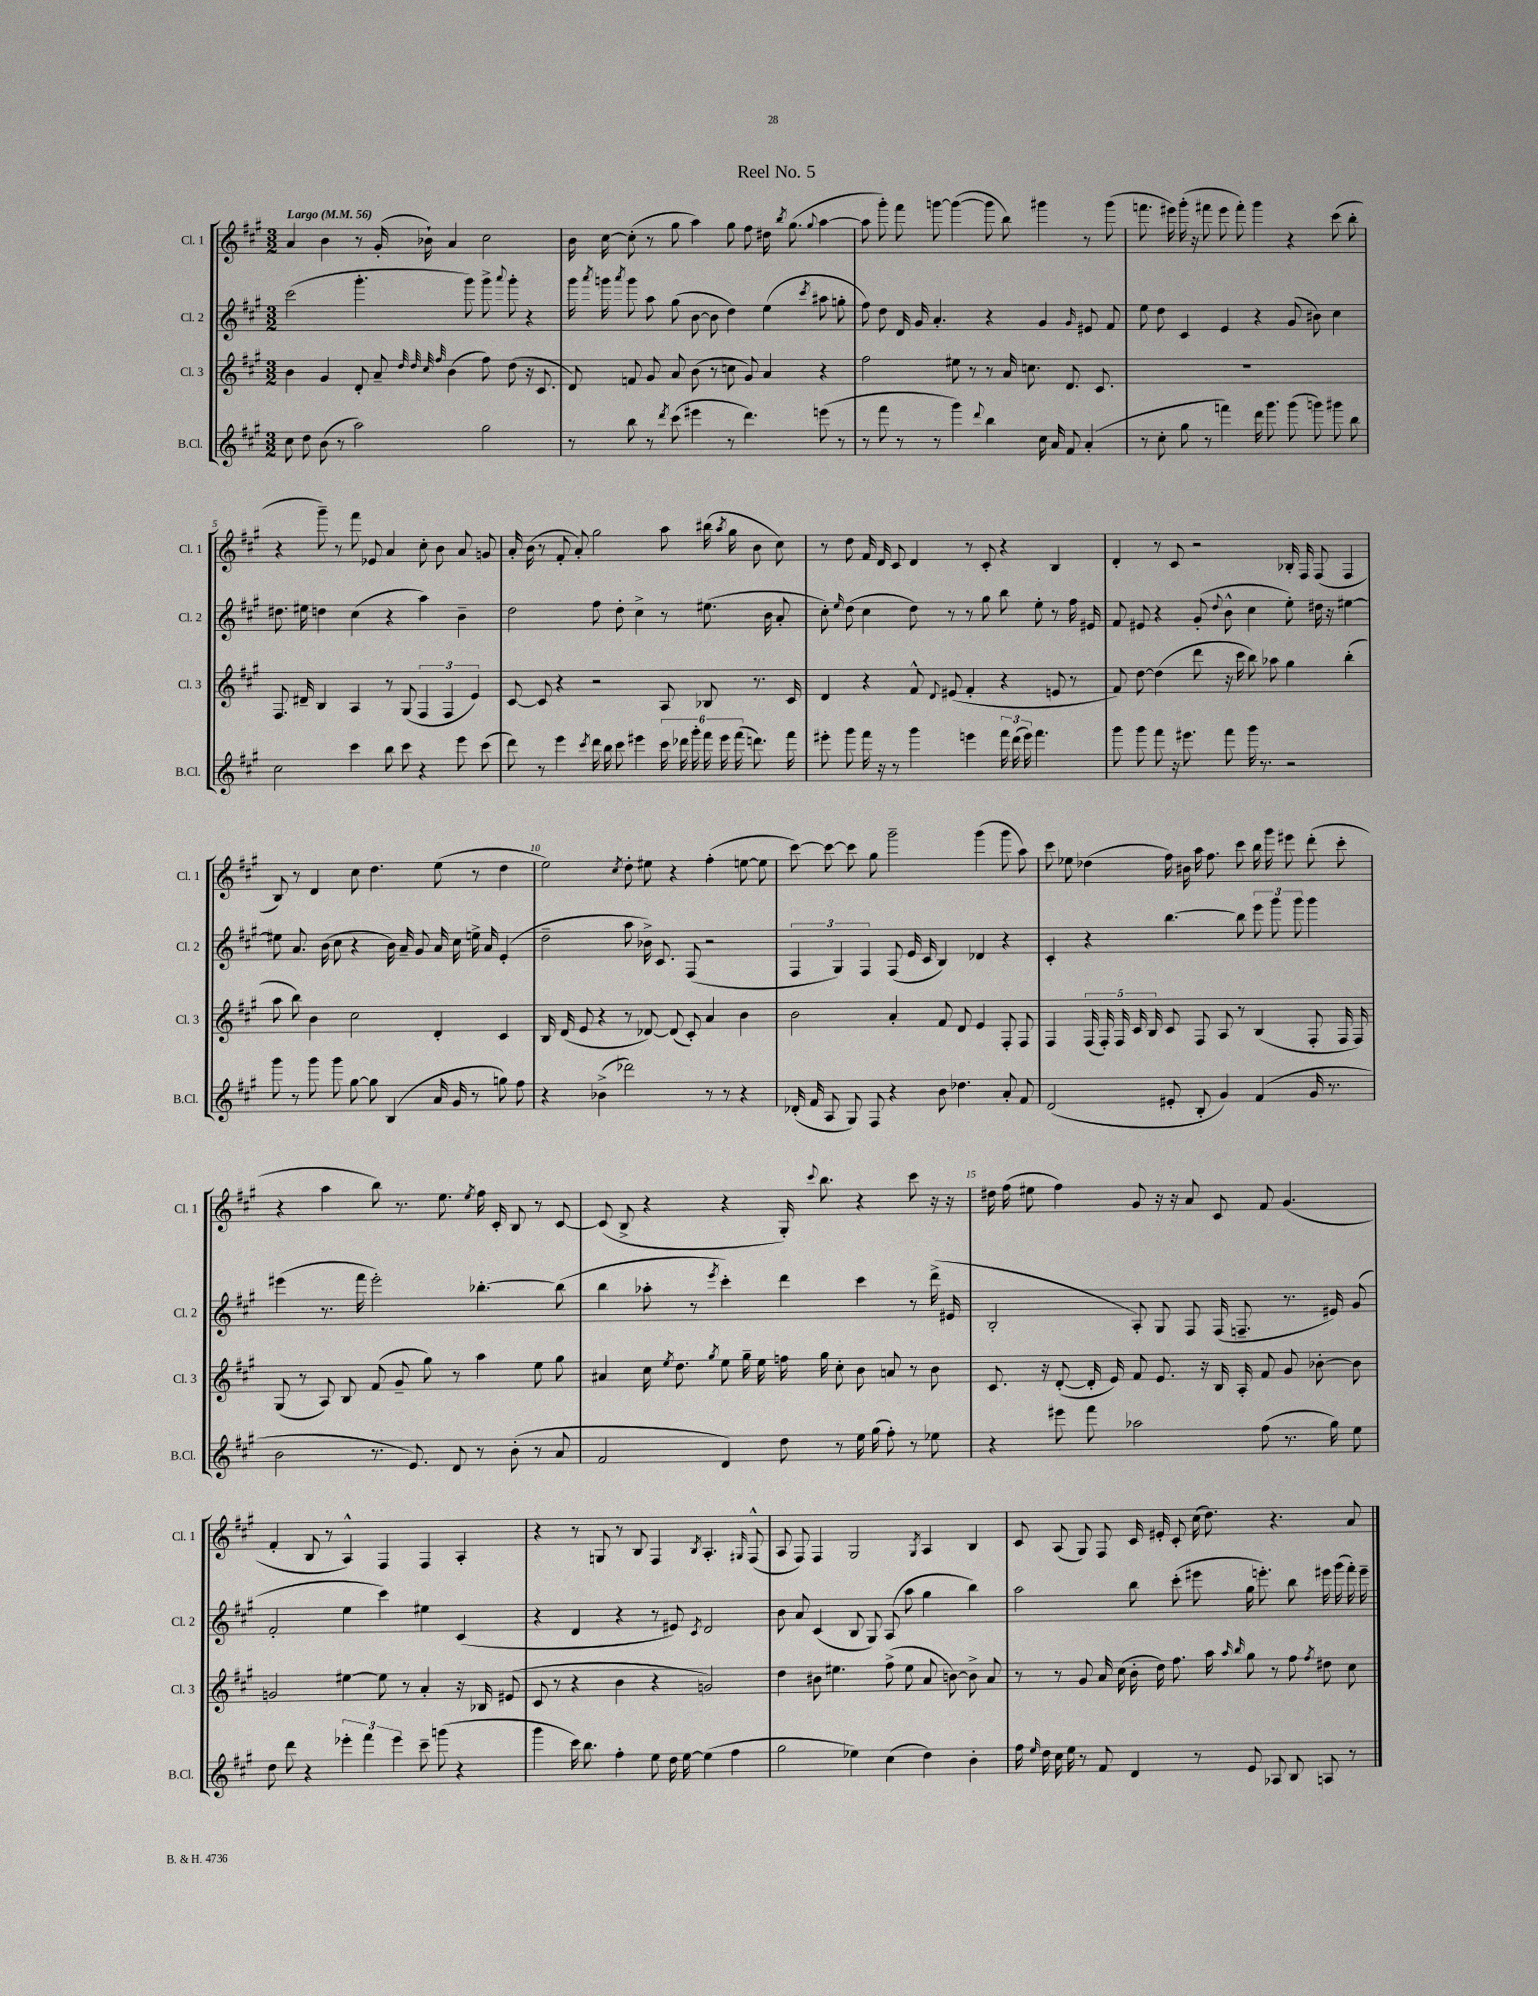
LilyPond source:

\header { title = "Reel No. 5" }
<<
\new StaffGroup <<
\new Staff = "s0" \with { instrumentName = "Cl. 1" shortInstrumentName = "Cl. 1" } {
    \clef treble \key a \major \numericTimeSignature \time 3/2 \tempo "Largo" 4 = 56
    \autoBeamOff a'4 b'4 r8 gis'16-.( bes'16-!) a'4 cis''2 |
    b'16 cis''16~ cis''8-.( r8 gis''8 a''4) gis''8 fis''8 dis''16 \acciaccatura { b''8 } gis''8.( \appoggiatura { gis''8 } a''4~ |
    a''8 gis'''8-.) fis'''8 g'''8~ g'''4~( g'''8 b''8) gis'''4 r8 gis'''8( |
    f'''8. eis'''16) gis'''16-.( r16 fis'''8 eis'''8 fis'''8-.) gis'''4 r4 cis'''8( b''8-. |
    r4 gis'''8--) r8 fis'''8 ees'8 a'4 cis''8-. b'8 a'8 g'8 |
    a'16-. b'16( r8 fis'8-. a'8-.) gis''2 a''8 bis''16( \acciaccatura { a''8 } gis''16 b'8 cis''8) |
    r8 d''8 fis'16 d'16 cis'8 d'4 r8 cis'8-. r4 b4 |
    d'4-. r8 cis'8 r2 bes16-. fis16 fis8( fis4 |
    b8) r8 d'4 cis''8 d''4. e''8( r8 d''4 |
    e''2) \acciaccatura { cis''8 } d''8-. eis''8 r4 fis''4-.( e''8~ e''8 |
    cis'''8~) cis'''8~ cis'''8 gis''8 gis'''2-- gis'''4( gis'''8 a''8) |
    cis'''8 ees''8 des''4( fis''16) bis'16 a''16 fis''8. cis'''8 b''16 gis'''16 eis'''8 d'''8-.( cis'''8-. |
    r4 a''4 b''8) r8. e''8. \acciaccatura { e''8 } fis''16 cis'16-. b8 r8 cis'8~ |
    cis'8( b8-> r4 r4 gis16-.) \appoggiatura { cis'''8 } b''8. r4 cis'''8 r16 r16 |
    dis''16 fis''16( eis''8 fis''4) gis'8 r16 r16 a'8 cis'8 fis'8 gis'4.( |
    fis'4-. b8 r8 a4-^) fis4 fis4 a4-. |
    r4 r8 g8 r8 b8 fis4 \acciaccatura { b8 } a4.-. \grace { gis16 } fis8-^( |
    a8 fis8) fis4 gis2 \acciaccatura { gis8 } a4 b4 |
    cis'8 a8( gis8) fis8 cis'16 eis'16-. cis'8-. cis''16( d''8.) r4. a'8 \bar "|." |
}
\new Staff = "s1" \with { instrumentName = "Cl. 2" shortInstrumentName = "Cl. 2" } {
    \clef treble \key a \major \numericTimeSignature \time 3/2
    \autoBeamOff cis'''2( gis'''4.-. gis'''8) gis'''8-> \appoggiatura { a'''8 } gis'''8-. r4 |
    gis'''16 \acciaccatura { a'''8 } g'''16 \acciaccatura { a'''8 } g'''8 a''8 gis''8( b'8~ b'8 d''4) e''4( \acciaccatura { cis'''8 } ais''8 g''8-. |
    fis''8) d''8 d'16 gis'16 a'4.-. r4 gis'4 \grace { gis'16 } eis'8 fis'8 |
    e''8 d''8 cis'4 e'4 r4 gis'8( bis'8) cis''4 |
    dis''8. eis''16 d''4 cis''4( r4 a''4) b'4-- |
    d''2 fis''8 d''8-. cis''4-> r8 eis''8.( b'16 a'8-. |
    cis''8-.) \grace { e''16 } d''8( cis''4 d''8) r8 r8 gis''8 b''8 e''8-. r8 fis''16 eis'16 |
    fis'8 eis'8 r4 gis'8-.( \appoggiatura { d''8 } b'8-^ cis''4 e''8-.) dis''16 r16 eis''4~ |
    eis''8 a'8. b'16( cis''8 r4 b'16) a'16-- gis'8 a'16 cis''16 e''16-> a'16 e'4-.( |
    d''2-- a''8 bes'16->) cis'8. fis8( r2 |
    \tuplet 3/2 { fis4 gis4) fis4 } fis8( e'16 cis'16 b4) des'4 r4 |
    cis'4-. r4 b''4.~ b''8 \tuplet 3/2 { e'''8 gis'''8 gis'''8 } gis'''4 |
    eis'''4( r8. fis'''16 eis'''2-.) bes''4.~-. bes''8( |
    b''4 aes''8-. r8 \acciaccatura { e'''8 } cis'''4-.) d'''4 cis'''4 r8 d'''16->( eis'16 |
    b2-. a8-.) gis8 fis8 fis16( f8.-- r8. eis'16) gis'8( |
    fis'2-. e''4 cis'''4) eis''4 cis'4( |
    r4 d'4 r4 r8 eis'8) \acciaccatura { cis'8 } d'2 |
    b'8 a'8 cis'4( b8 gis8) a8( a''8 gis''4 b''4) |
    a''2 b''8 cis'''8-.( eis'''8 gis''16 e'''8.-.) b''8 eis'''16 gis'''16( fis'''16-.) eis'''16-- \bar "|." |
}
\new Staff = "s2" \with { instrumentName = "Cl. 3" shortInstrumentName = "Cl. 3" } {
    \clef treble \key a \major \numericTimeSignature \time 3/2
    \autoBeamOff b'4 gis'4 d'8-. a'8-- \grace { d''32 d''32 cis''32 fis''32 } b'4( fis''8) d''8( r16 cis'8. |
    d'8) f'8 gis'8 a'8 b'8( r8 c''8 gis'8) a'4 r4 |
    fis''2 eis''8 r8 r8 a'16 c''8. d'8. cis'8. |
    R1. |
    fis8. dis'16-- b4 a4 r8 gis8( \tuplet 3/2 { fis4 fis4 e'4) } |
    cis'8~ cis'8 r4 r2 a8 bes8 r8. cis'16 |
    d'4 r4 fis'8-^ \appoggiatura { d'8 } eis'8( fis'4-. r4 e'8 r8 |
    fis'8) d''8~ d''4( d'''8 r16 cis'''16 b''8) aes''8 gis''4 b''4-.( |
    a''8 b''8) b'4 cis''2 d'4-. cis'4 |
    b16 d'16( e'8 r4 r8 des'8~) des'8( cis'8-.) a'4 b'4 |
    b'2 a'4-. fis'8 d'8 e'4 fis8-. fis8 |
    fis4 \tuplet 5/4 { fis16( fis16-.) fis16 cis'16 b16 } cis'8 fis8 a8 r8 b4( fis8-. fis16 fis16) |
    gis8( r8 a8) b8 fis'8( gis'8-- gis''8) r8 a''4 e''8 gis''8 |
    ais'4 cis''16 \acciaccatura { e''8 } d''8. \acciaccatura { gis''8 } e''8 gis''16-- e''16 f''16 gis''16 cis''8-. b'8 a'8 r8 b'8 |
    cis'8. r16 d'8~-.( d'16-. e'16) fis'8 e'8. r16 b16 a16-. fis'8 gis'8 bes'8~-. bes'8 |
    g'2 eis''4~ eis''8 r8 a'4-. r16 bes16 eis'8( |
    cis'8 r8 r4 b'4 r4 g'2) |
    d''4 bis'8 eis''4. fis''8->( eis''8 a'8 b'8~) b'8-> a'8 |
    r8 r8 gis'8 a'16 cis''16( b'16-. d''16) fis''8. a''16 \grace { a''16 b''16 } gis''8 r8 fis''8 \acciaccatura { fis''8 } dis''8 cis''8 \bar "|." |
}
\new Staff = "s3" \with { instrumentName = "B.Cl." shortInstrumentName = "B.Cl." } {
    \clef treble \key a \major \numericTimeSignature \time 3/2
    \autoBeamOff cis''8 d''8 b'8( r8 a''2) gis''2 |
    r8 b''8 r8 \acciaccatura { d'''8 } cis'''8( eis'''4 r8 d'''4.) e'''8( r8 |
    r8 fis'''8 r8 r8 gis'''4) \appoggiatura { d'''8 } b''4 cis''16 a'16 fis'8 a'4-.( |
    r8 cis''8-. gis''8 r8 f'''4) d'''16 gis'''8. gis'''8( g'''8) gis'''8 b''8 |
    cis''2 cis'''4 b''8 cis'''8 r4 e'''8 cis'''8( |
    d'''8) r8 e'''4 \acciaccatura { cis'''8 } d'''16 b''16 cis'''8 eis'''4 \tuplet 6/4 { cis'''16 des'''16 gis'''16-. fis'''16 eis'''16 fis'''16( } d'''8.) fis'''16 |
    eis'''8-. gis'''8 fis'''16 r16 r8 gis'''4 e'''4 \tuplet 3/2 { fis'''16 d'''16( e'''16) } fis'''4. |
    gis'''8 gis'''8 fis'''8 r16 eis'''8. fis'''8 gis'''16 r8. r2 |
    gis'''8 r8 gis'''8 gis'''8 gis''8~ gis''8 b4( a'16 gis'16 r8 g''8) fis''8 |
    r4 bes'4->( des'''2) r8 r8 r4 |
    des'16-.( fis'16 a8 gis8) fis8 r4 b'8 des''4. a'8-. fis'8 |
    d'2( eis'8-. b8-. gis'4) fis'4( gis'16 r8. |
    b'2 r8. e'8.) d'8 r8 b'8-.( r8 a'8 |
    fis'2 d'4) d''8 r8 e''16 gis''16( fis''8-.) r8 ees''8 |
    r4 eis'''8 fis'''8 aes''2 fis''8( r8. gis''16) e''8 |
    d''8 d'''8 r4 \tuplet 3/2 { ees'''4-. fis'''4 ees'''4 } cis'''8-- g'''8( r4 |
    gis'''4 cis'''16) b''8. fis''4-. e''8 d''16 e''16~ e''4( fis''4 |
    gis''2 ees''4) cis''4( d''4) b'4-. |
    fis''16 \grace { e''16 } d''16 cis''16 e''16 r8 fis'8 d'4 r8 e'8 aes8 b8 a8 r8 \bar "|." |
}
>>
>>
\layout { \context { \Score \override BarNumber.break-visibility = ##(#f #t #t) barNumberVisibility = #(every-nth-bar-number-visible 5) } }
